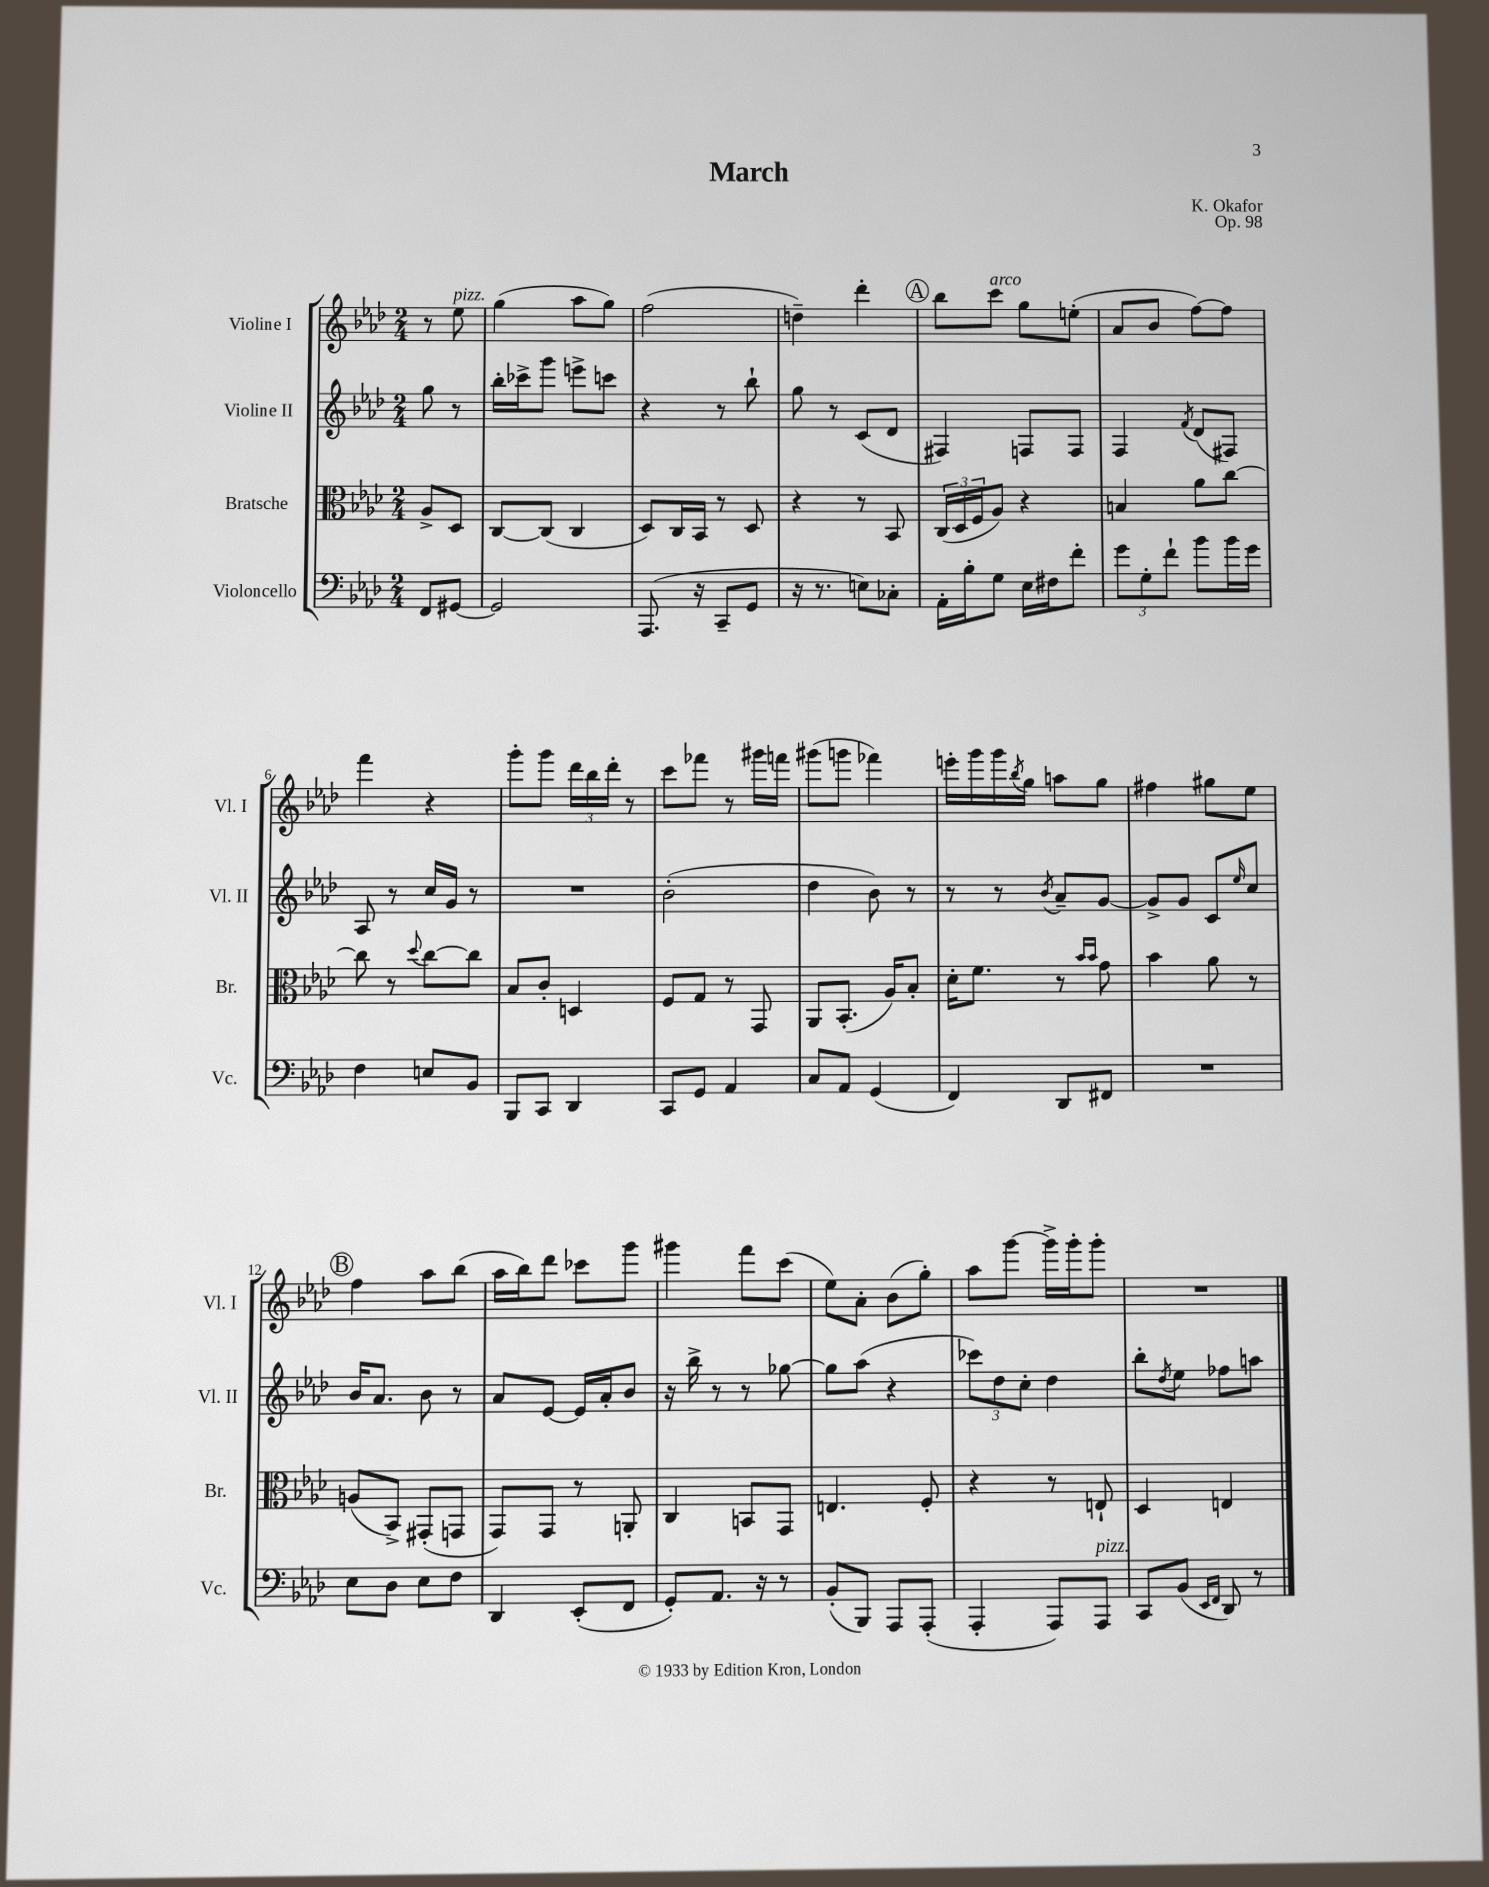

**kern	**kern	**kern	**kern
*staff4	*staff3	*staff2	*staff1
*clefF4	*clefC3	*clefG2	*clefG2
*k[b-e-a-d-]	*k[b-e-a-d-]	*k[b-e-a-d-]	*k[b-e-a-d-]
*M2/4	*M2/4	*M2/4	*M2/4
8FF	8A-^	8gg	8r
[8GG#	8D-	8r	8ee-
=	=	=	=
2GG#]	[8C	16bb-'	(4gg
.	.	16ccc-^	.
.	(8C]	8ggg	.
.	4C	8eee^	8aa-
.	.	8ccc	8gg)
=	=	=	=
(8.AAA-	8D-)	4r	(2ff
.	16C	.	.
16r	16BB-	.	.
8CC~	8r	8r	.
8GG	8D-	8bb-`	.
=	=	=	=
16r	4r	8gg	4dd~)
8.r	.	.	.
.	.	8r	.
8E)	8r	(8c	4ddd-'
8C-'	8BB-	8d-	.
=	=	=	=
16AA-'	(24C	4F#)	8bb-
.	24D-	.	.
16B-'	.	.	.
.	24F	.	.
8G	8A-)	.	8ccc
16E-	4r	8F	8gg
16F#	.	.	.
8f'	.	8F	(8ee'
=	=	=	=
12g	4B	4F	8a-
12G'	.	.	.
.	.	.	8b-
12f`	.	.	.
.	.	8qf	.
8b-	8a-	(8d-	[8ff)
16b-	[8cc	8F#)	8ff]
16g	.	.	.
=	=	=	=
4F	8cc]	8A-	4fff
.	8r	8r	.
.	8qqdd-	.	.
8E	[8cc	16cc	4r
.	.	16g	.
8BB-	8cc]	8r	.
=	=	=	=
8BBB-	8B-	2r	8ggg'
8CC	8c'	.	8ggg
4DD-	4D	.	24ddd-
.	.	.	24bb-
.	.	.	24ddd-'
.	.	.	8r
=	=	=	=
8CC	8F	(2b-'	8ccc
8GG	8G	.	8fff-
4AA-	8r	.	8r
.	8GG	.	16ggg#
.	.	.	16fff
=	=	=	=
8C	8AA-	4dd-	(8ggg#
8AA-	(8.BB-'	.	8ggg
(4GG	.	8b-)	4fff-)
.	16A-)	.	.
.	8B-'	8r	.
=	=	=	=
4FF)	16d-'	8r	16eee'
.	8.f	.	16ggg
.	.	8r	16ggg
.	.	.	8qbb-
.	.	.	16gg
.	.	8qb-	.
8DD-	8r	8a-~	8aa
.	16qqb-	.	.
.	16qqb-	.	.
8FF#	8g	[8g	8gg
=	=	=	=
2r	4b-	8g^]	4ff#
.	.	8g	.
.	8a-	8c	8gg#
.	.	16qqee-	.
.	8r	8cc	8ee-
=	=	=	=
8E-	(8A	16b-	4ff
.	.	8.a-	.
8D-	8BB-^)	.	.
8E-	(8GG#'	8b-	8aa-
8F	8GG	8r	(8bb-
=	=	=	=
4DD-	8GG)	8a-	16aa-
.	.	.	16bb-)
.	8GG	[8e-	8ddd-
(8EE-'	8r	16e-]	8ccc-
.	.	16a-'	.
8FF	8AA'	8b-	8ggg
=	=	=	=
8GG')	4C	16r	4ggg#
.	.	16bb-^	.
8.AA-	.	8r	.
.	8BB	8r	8fff
16r	.	.	.
8r	8GG	[8gg-	(8ccc
=	=	=	=
(8BB-'	4.E	8gg-]	8ee-)
8BBB-)	.	(8aa-	8a-'
8AAA-	.	4r	(8b-
(8AAA-'	8F'	.	8gg')
=	=	=	=
4AAA-'	4r	12ccc-)	8aa-
.	.	12dd-	.
.	.	.	[8ggg
.	.	12cc'	.
8AAA-)	8r	4dd-	16ggg^]
.	.	.	16ggg'
8AAA-	8E`	.	8ggg'
=	=	=	=
8CC	4D-	8bb-'	2r
.	.	8qdd-	.
(8BB-	.	8ee-	.
16qqEE-	.	.	.
16qqFF	.	.	.
8DD-)	4E	8ff-	.
8r	.	8aa	.
==	==	==	==
*-	*-	*-	*-
